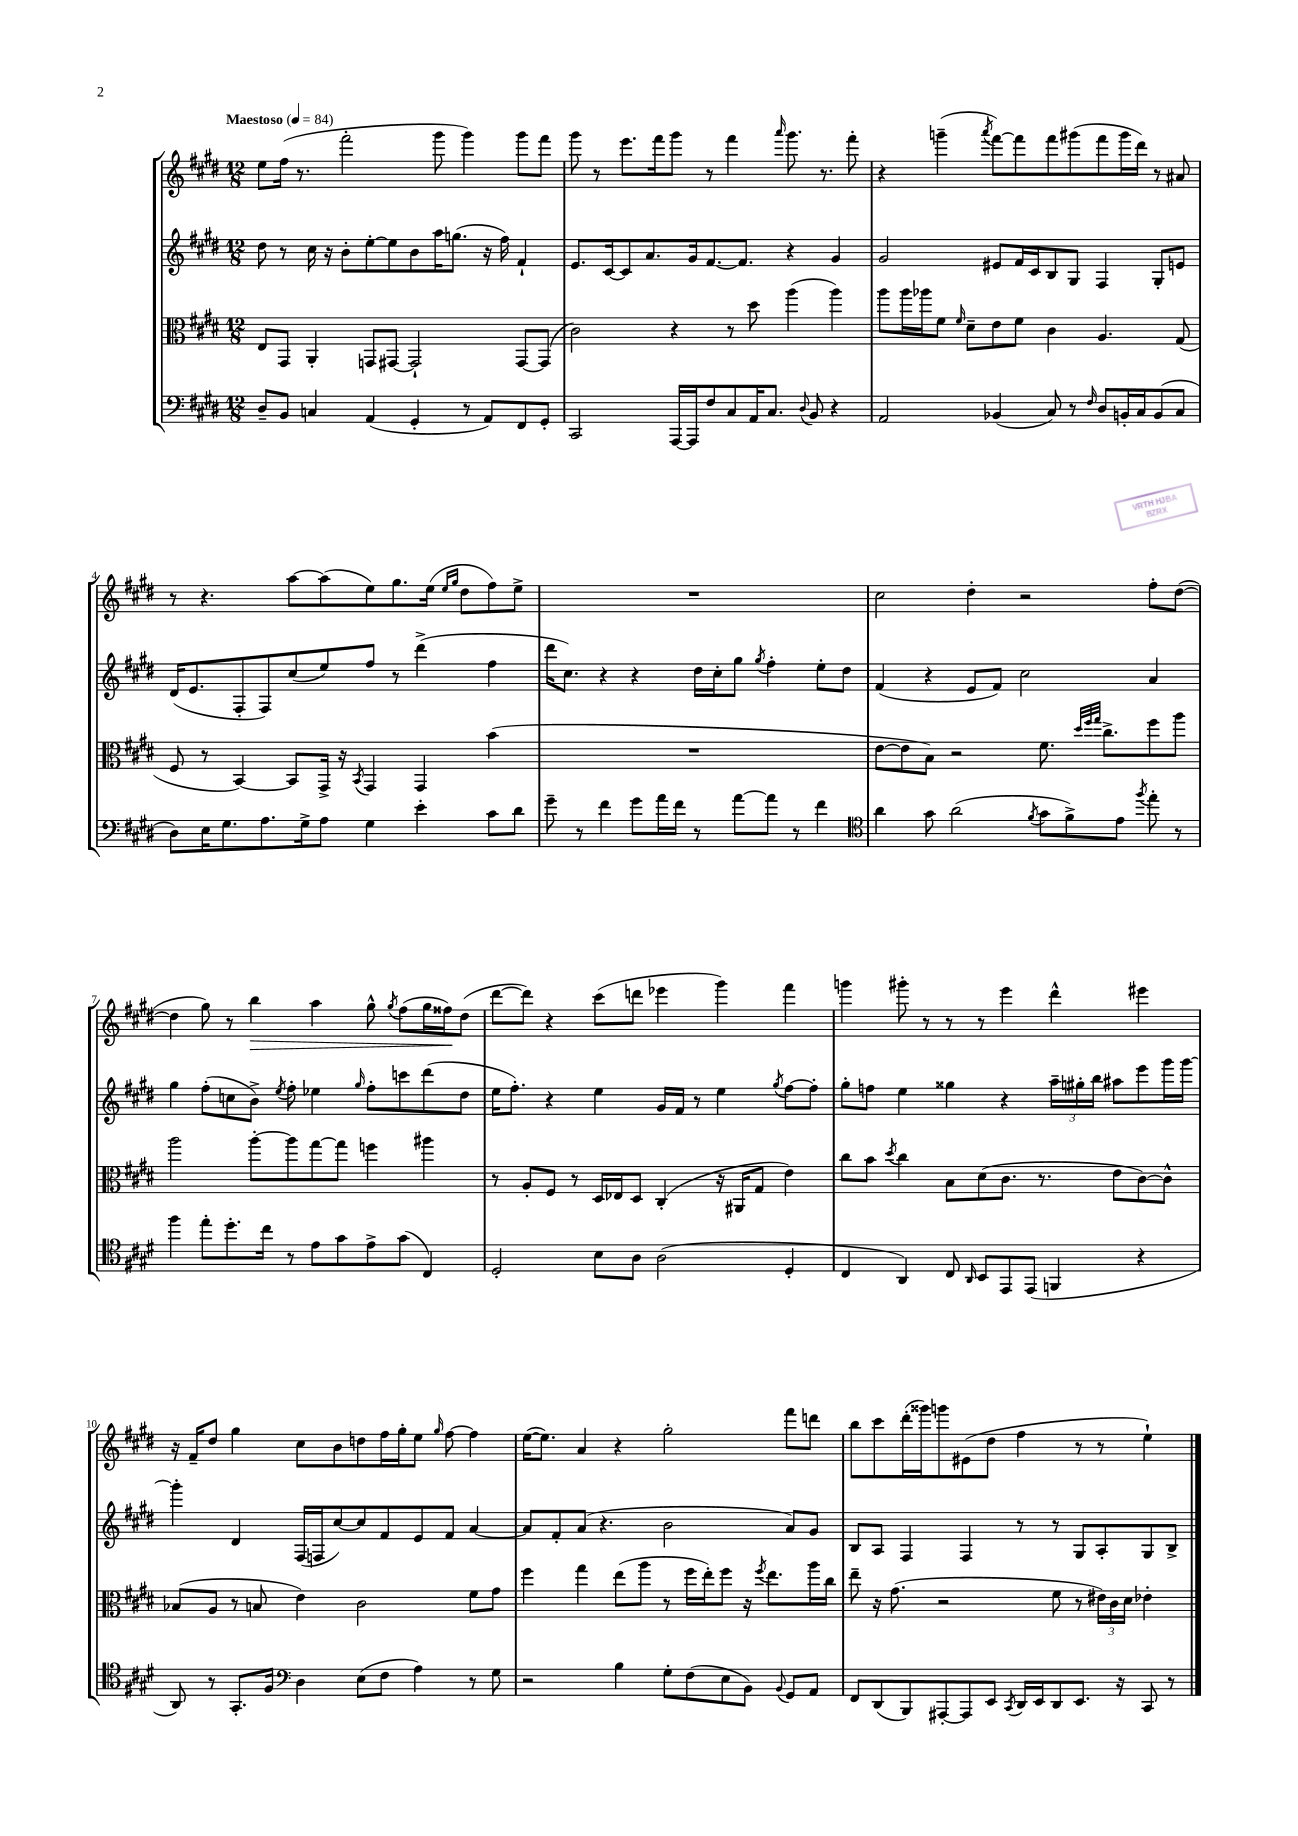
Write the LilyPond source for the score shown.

<<
\new StaffGroup <<
\new Staff = "s0" {
    \clef treble \key e \major \numericTimeSignature \time 12/8 \tempo "Maestoso" 4 = 84
    \autoBeamOff e''8[ fis''16]( r8. fis'''2-. gis'''8 gis'''4) gis'''8[ fis'''8] |
    gis'''8 r8 e'''8.[ fis'''16 gis'''8] r8 fis'''4 \grace { a'''16 } gis'''8. r8. fis'''8-. |
    r4 g'''4--( \acciaccatura { a'''8 } fis'''8[~) fis'''8 fis'''8 gis'''8( fis'''8 gis'''16 dis'''16]) r8 ais'8 |
    r8 r4. a''8[~ a''8( e''8) gis''8. e''16]( \grace { e''16[ gis''16] } dis''8[ fis''8) e''8]-> |
    R1. |
    cis''2 dis''4-. r2 fis''8[-. dis''8]~( |
    dis''4 gis''8) r8 b''4\> a''4 gis''8-^ \acciaccatura { gis''8 } fis''8[( gis''16 fisis''16\!) dis''8]( |
    dis'''8[~ dis'''8]) r4 cis'''8[( d'''8] ees'''4 gis'''4) fis'''4 |
    g'''4 gis'''8-. r8 r8 r8 e'''4 dis'''4-^ eis'''4 |
    r16 fis'16[-- dis''8] gis''4 cis''8[ b'8 d''8 fis''16 gis''16-. e''8] \grace { gis''16 } fis''8~ fis''4 |
    e''16[~( e''8.]) a'4 r4 gis''2-. fis'''8[ d'''8] |
    b''8[ cis'''8 dis'''16-.( gisis'''16) g'''8 eis'8( dis''8] fis''4 r8 r8 e''4-!) \bar "|." |
}
\new Staff = "s1" {
    \clef treble \key e \major \numericTimeSignature \time 12/8
    \autoBeamOff dis''8 r8 cis''16 r16 b'8[-. e''8~-. e''8 b'8 a''16 g''8.]( r16 fis''16) fis'4-! |
    e'8.[ cis'16~ cis'8 a'8. gis'16 fis'8.~ fis'8.] r4 gis'4 |
    gis'2 eis'8[ fis'16 cis'16 b8 gis8] fis4 gis8[-. e'8] |
    dis'16[( e'8. fis8-. fis8) cis''8( e''8) fis''8] r8 dis'''4->( fis''4 |
    dis'''16[ cis''8.]) r4 r4 dis''16[ cis''16-. gis''8] \acciaccatura { gis''8 } fis''4-. e''8[-. dis''8] |
    fis'4( r4 e'8[ fis'8]) cis''2 a'4 |
    gis''4 fis''8[-.( c''8 b'8]->) \acciaccatura { e''8 } fis''8-. ees''4 \grace { gis''16 } fis''8[-. c'''8 dis'''8( dis''8] |
    e''16[ fis''8.]-.) r4 e''4 gis'16[ fis'16] r8 e''4 \acciaccatura { gis''8 } fis''8[~ fis''8]-. |
    gis''8[-. f''8] e''4 gisis''4 r4 \tuplet 3/2 { a''16[-- gis''16-. b''16] } ais''8[ e'''8 gis'''16 gis'''16]~ |
    gis'''4-. dis'4 fis16[( f16 cis''8~) cis''8 fis'8 e'8 fis'8] a'4~ |
    a'8[ fis'8-. a'8]( r4. b'2 a'8[) gis'8] |
    b8[ a8] fis4 fis4 r8 r8 gis8[ a8-. gis8 b8]-> \bar "|." |
}
\new Staff = "s2" {
    \clef alto \key e \major \numericTimeSignature \time 12/8
    \autoBeamOff e8[ gis,8] a,4-. g,8[ gis,8]~ gis,2-! gis,8[~ gis,8]( |
    cis'2) r4 r8 dis''8 a''4( a''4) |
    a''8[ a''16 aes''16 fis'8] \grace { fis'16 } dis'8[-- e'8 fis'8] cis'4 a4. gis8( |
    fis8 r8 b,4~) b,8[ gis,16]-> r16 \acciaccatura { b,8 } gis,4 gis,4 b'4( |
    R1. |
    e'8[~ e'8 b8]) r2 fis'8. \grace { dis''32[ fis''32 gis''32] } cis''8.[-> fis''8 a''8] |
    a''2 a''8[~-. a''8 gis''8~ gis''8] f''4 ais''4 |
    r8 a8[-. fis8] r8 dis16[ ees16 dis8] cis4-.( r16 ais,16[ gis8] e'4) |
    cis''8[ b'8] \acciaccatura { dis''8 } cis''4 b8[ dis'8( cis'8.] r8. e'8[ cis'8~) cis'8]-^ |
    bes8[( a8] r8 b8 e'4) cis'2 fis'8[ gis'8] |
    fis''4 gis''4 e''8[( a''8] r8 fis''16[ e''16-.) fis''8] r16 \acciaccatura { fis''8 } e''8.[ a''16 cis''16] |
    e''8-- r16 gis'8.( r2 fis'8 r8 \tuplet 3/2 { eis'16[) cis'16 dis'16] } ees'4-. \bar "|." |
}
\new Staff = "s3" {
    \clef bass \key e \major \numericTimeSignature \time 12/8
    \autoBeamOff dis8[-- b,8] c4 a,4( gis,4-. r8 a,8[) fis,8 gis,8]-. |
    cis,2 a,,16[~ a,,16 fis8 cis8 a,16 cis8.] \appoggiatura { dis8 } b,8 r4 |
    a,2 bes,4( cis8) r8 \grace { fis16 } dis8[ b,16-. cis16 b,8( cis8] |
    dis8[) e16 gis8. a8. gis16-> a8] gis4 e'4-. cis'8[ dis'8] |
    gis'8-- r8 fis'4 gis'8[ a'16 fis'16] r8 a'8[~ a'8] r8 fis'4 |
    \clef tenor a'4 gis'8 a'2( \acciaccatura { fis'8 } gis'8[ fis'8->) e'8] \acciaccatura { fis''8 } e''8-. r8 |
    fis''4 e''8[-. dis''8.-. cis''16] r8 e'8[ gis'8 e'8-> gis'8]( cis4) |
    dis2-. b8[ a8] a2( dis4-. |
    cis4 a,4) cis8 \grace { a,16 } b,8[ e,8 e,8]( f,4 r4 |
    a,8) r8 gis,8.[-. fis16] \clef bass dis4 e8[( fis8] a4) r8 gis8 |
    r2 b4 gis8[-. fis8( e8 b,8]) \appoggiatura { b,8 } gis,8[ a,8] |
    fis,8[ dis,8( b,,8) ais,,8~-. ais,,8 e,8] \acciaccatura { cis,8 } dis,16[ e,16 dis,8 e,8.] r16 cis,8 r8 \bar "|." |
}
>>
>>
